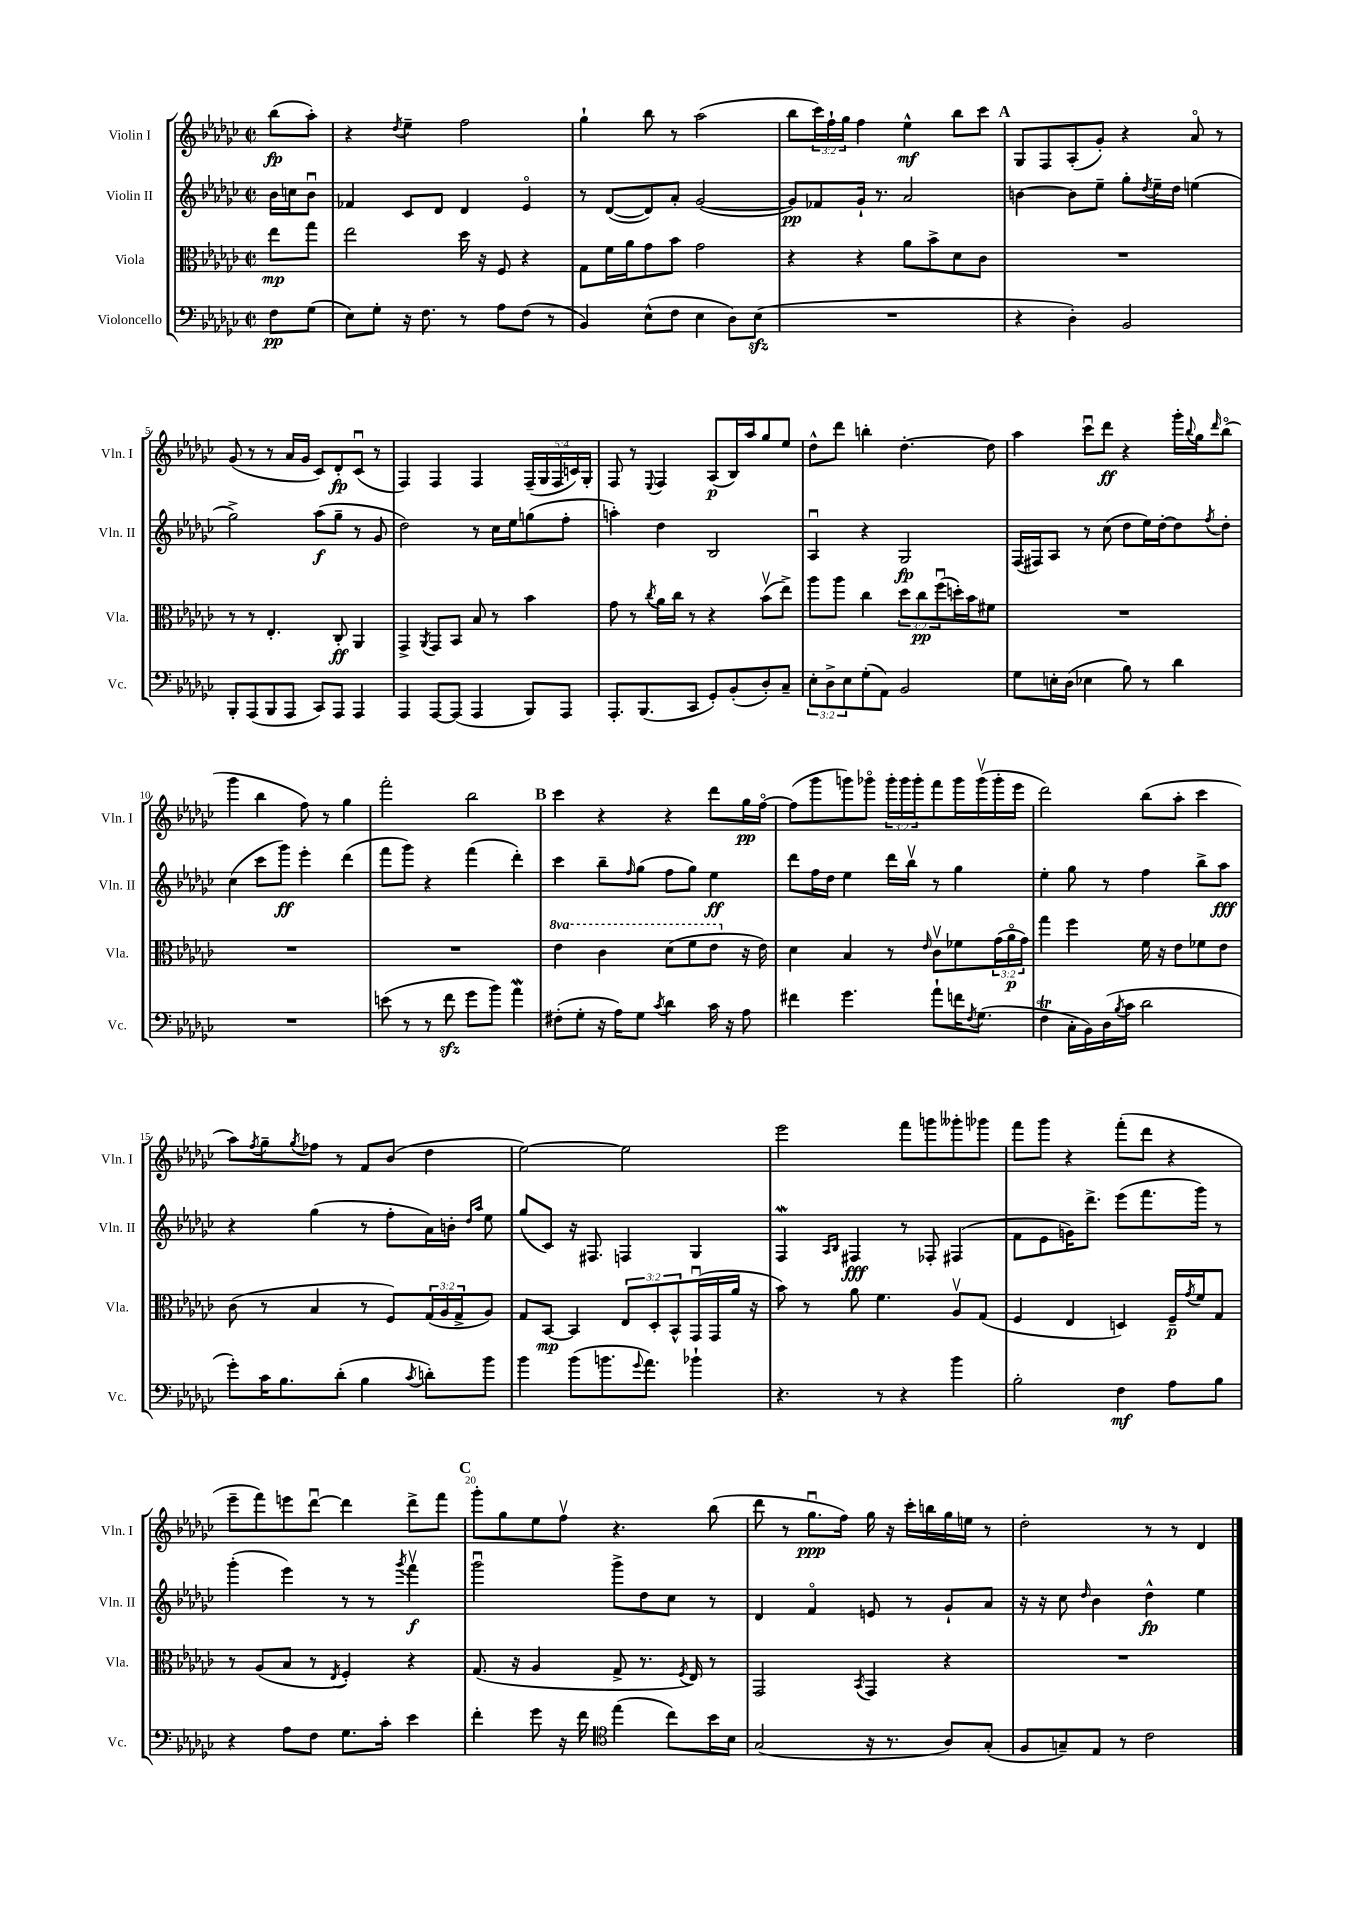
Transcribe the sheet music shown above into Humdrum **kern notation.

**kern	**dynam	**kern	**dynam	**kern	**dynam	**kern	**dynam
*part4	*part4	*part3	*part3	*part2	*part2	*part1	*part1
*staff4	*staff4	*staff3	*staff3	*staff2	*staff2	*staff1	*staff1
*I"Violoncello	*	*I"Viola	*	*I"Violin II	*	*I"Violin I	*
*I'Vc.	*	*I'Vla.	*	*I'Vln. II	*	*I'Vln. I	*
*clefF4	*	*clefC3	*	*clefG2	*	*clefG2	*
*k[b-e-a-d-g-c-]	*	*k[b-e-a-d-g-c-]	*	*k[b-e-a-d-g-c-]	*	*k[b-e-a-d-g-c-]	*
*M2/2	*	*M2/2	*	*M2/2	*	*M2/2	*
*met(c|)	*	*met(c|)	*	*met(c|)	*	*met(c|)	*
=	=	=	=	=	=	=	=
8F\L	pp	8ee-\L	mp	16b-\LL	.	(8bb-\L	fp
.	.	.	.	16ccn\J	.	.	.
(8G-\J	.	8gg-\J	.	8b-u\J	.	8aa-'\J)	.
=1	=1	=1	=1	=1	=1	=1	=1
8E-\L)	.	2ee-\	.	4f-X/	.	4r	.
8G-'\J	.	.	.	.	.	.	.
.	.	.	.	.	.	8qdd-/	.
16r	.	.	.	8c-/L	.	4ee-~\	.
8.F\	.	.	.	.	.	.	.
.	.	.	.	8d-/J	.	.	.
8r	.	16dd-\	.	4d-/	.	2ff\	.
.	.	16r	.	.	.	.	.
8A-\L	.	8F/	.	.	.	.	.
(8F\J	.	4r	.	4e-/	.	.	.
8r	.	.	.	.	.	.	.
=2	=2	=2	=2	=2	=2	=2	=2
4BB-/)	.	8G-\L	.	8r	.	4gg-`\	.
.	.	16f\L	.	([8d-/L	.	.	.
.	.	16a-\J	.	.	.	.	.
(8E-^^\L	.	8g-\	.	8d-/])	.	8bb-\	.
8F\J	.	8b-\J	.	8a-'/J	.	8r	.
4E-\	.	2g-\	.	([2g-/	.	(2aa-\	.
8D-\L)	.	.	.	.	.	.	.
(8E-zz\J	.	.	.	.	.	.	.
=3	=3	=3	=3	=3	=3	=3	=3
1r	.	4r	.	8g-/L])	pp	8bb-\L	.
.	.	.	.	8f-X/	.	24ccc-\L)	.
.	.	.	.	.	.	24ff`\	.
.	.	.	.	.	.	24gg-\JJ	.
.	.	4r	.	16g-`/Jk	.	4ff\	.
.	.	.	.	8.r	.	.	.
.	.	8a-\L	.	2a-/	.	4ee-^^\	mf
.	.	8b-^\	.	.	.	.	.
.	.	8d-\	.	.	.	8bb-\L	.
.	.	8c-\J	.	.	.	8ccc-\J	.
!!LO:REH:place=s1:t=A
=4	=4	=4	=4	=4	=4	=4	=4
4r	.	1r	.	[4bn\	.	8G-/L	.
.	.	.	.	.	.	8F/	.
4D-'\)	.	.	.	8b\L]	.	(8A-'/	.
.	.	.	.	8ee-~\J	.	8g-'/J)	.
2BB-/	.	.	.	8gg-'\L	.	4r	.
.	.	.	.	8qdd-/	.	.	.
.	.	.	.	16ee-~\L	.	.	.
.	.	.	.	16dd-\JJ	.	.	.
.	.	.	.	(4een\	.	8a-/	.
.	.	.	.	.	.	8r	.
!!LO:LB:g=z
=5	=5	=5	=5	=5	=5	=5	=5
8BBB-'/L	.	8r	.	2gg-^\)	.	(8g-/	.
(8AAA-/	.	8r	.	.	.	8r	.
8BBB-/	.	4.E-'/	.	.	.	8r	.
8AAA-/J	.	.	.	.	.	16a-/LL	.
.	.	.	.	.	.	16g-/JJ	.
8CC-/L)	.	.	.	(8aa-\L	f	8c-/L)	.
8AAA-/J	.	8C-'/	ff	8gg-~\J	.	8d-'/	fp
4AAA-/	.	4AA-/	.	8r	.	(8c-u/J	.
.	.	.	.	8g-/	.	8r	.
=6	=6	=6	=6	=6	=6	=6	=6
4AAA-/	.	4GG-^/	.	2dd-\)	.	4F/)	.
.	.	8qAA-/	.	.	.	.	.
[8AAA-/L	.	8GG-/L	.	.	.	4F/	.
(8AAA-/J]	.	8BB-/J	.	.	.	.	.
4AAA-/	.	8B-/	.	8r	.	4F/	.
.	.	8r	.	16cc-\LL	.	.	.
.	.	.	.	16ee-\J	.	.	.
8BBB-/L)	.	4b-\	.	(8ggn\	.	(20F~/LL	.
.	.	.	.	.	.	20G-/	.
.	.	.	.	.	.	20F/	.
8AAA-/J	.	.	.	8ff'\J	.	.	.
.	.	.	.	.	.	20cn/)	.
.	.	.	.	.	.	20G-'/JJ	.
=7	=7	=7	=7	=7	=7	=7	=7
8.AAA-'/L	.	8g-\	.	4aan'\)	.	8F/	.
.	.	8r	.	.	.	8r	.
(8.BBB-/	.	.	.	.	.	.	.
.	.	8qcc-/	.	.	.	8qqE-/	.
.	.	16a-\LL	.	4dd-\	.	4F/	.
.	.	16cc-\JJ	.	.	.	.	.
8CC-/J	.	8r	.	.	.	.	.
8GG-'/L)	.	4r	.	2B-/	.	(8A-/L	p
(8BB-'/	.	.	.	.	.	16B-/L)	.
.	.	.	.	.	.	16aa-/J	.
8D-'/)	.	(8b-v\L	.	.	.	8gg-/	.
8C-~/J	.	8ee-^\J)	.	.	.	8ee-/J	.
=8	=8	=8	=8	=8	=8	=8	=8
12E-'\L	.	8aa-\L	.	4A-u/	.	8dd-^^\L	.
12D-^\	.	.	.	.	.	.	.
.	.	8aa-\J	.	.	.	8ddd-\J	.
12E-\	.	.	.	.	.	.	.
(8G-'\	.	4cc-\	.	4r	.	4bbn'\	.
8AA-\J)	.	.	.	.	.	.	.
2BB-/	.	12dd-\L	.	2G-/	fp	[4.dd-'\	.
.	.	12cc-\	pp	.	.	.	.
.	.	(12ffu\	.	.	.	.	.
.	.	16ddn'\L)	.	.	.	.	.
.	.	16b-\J	.	.	.	.	.
.	.	8f#X\J	.	.	.	8dd-\]	.
=9	=9	=9	=9	=9	=9	=9	=9
8G-\L	.	1r	.	(16F/LL	.	4aa-\	.
.	.	.	.	16F#X/J)	.	.	.
16En'\L	.	.	.	8A-/J	.	.	.
(16D-\JJ	.	.	.	.	.	.	.
4E-X\	.	.	.	8r	.	8ccc-u\L	.
.	.	.	.	(8cc-\	.	8ddd-\J	ff
8B-\)	.	.	.	8dd-\L	.	4r	.
8r	.	.	.	16ee-\L)	.	.	.
.	.	.	.	[16dd-'\J	.	.	.
4d-\	.	.	.	8dd-\]	.	16ggg-'\LL	.
.	.	.	.	.	.	8qqbb-/	.
.	.	.	.	.	.	16gg-\J	.
.	.	.	.	8qff/	.	16qqddd-/	.
.	.	.	.	8dd-'\J	.	(8bb-\J	.
!!LO:LB:g=z
=10	=10	=10	=10	=10	=10	=10	=10
1r	.	1r	.	(4cc-\	.	4ggg-\	.
.	.	.	.	8ccc-\L	.	4bb-\	.
.	.	.	.	8ggg-\J)	ff	.	.
.	.	.	.	4eee-'\	.	8ff\)	.
.	.	.	.	.	.	8r	.
.	.	.	.	(4ddd-\	.	4gg-\	.
=11	=11	=11	=11	=11	=11	=11	=11
(8en\	.	1r	.	8fff\L	.	2fff'\	.
8r	.	.	.	8ggg-\J)	.	.	.
8r	.	.	.	4r	.	.	.
8fzz\	.	.	.	.	.	.	.
8g-\L	.	.	.	(4fff\	.	2bb-\	.
8b-\J)	.	.	.	.	.	.	.
4a-W\	.	.	.	4ddd-'\)	.	.	.
!!LO:REH:place=s1:t=B
=12	=12	=12	=12	=12	=12	=12	=12
*	*	*8va	*	*	*	*	*
(8F#X'\L	.	4ee-\	.	4ccc-\	.	4ccc-\	.
8G-'\J	.	.	.	.	.	.	.
16r	.	4cc-\	.	8bb-~\L	.	4r	.
16A-\KL)	.	.	.	.	.	.	.
.	.	.	.	16qqff/	.	.	.
8G-\J	.	.	.	(8gg-\J	.	.	.
8qc-/	.	.	.	.	.	.	.
4d-\	.	(8dd-\L	.	8ff\L	.	4r	.
.	.	8ff\	.	8gg-\J)	.	.	.
16c-\	.	8ee-\J	.	4ee-\	ff	8ddd-\L	.
16r	.	.	.	.	.	.	.
*	*	*X8va	*	*	*	*	*
8A-\	.	16r	.	.	.	16gg-\L	pp
.	.	16e-\)	.	.	.	[16ff\JJ	.
=13	=13	=13	=13	=13	=13	=13	=13
4f#X\	.	4d-\	.	8ddd-\L	.	(8ff\L]	.
.	.	.	.	16ff\L	.	8ggg-\	.
.	.	.	.	16dd-\JJ	.	.	.
4.g-\	.	4B-/	.	4ee-\	.	8gggn\)	.
.	.	.	.	.	.	8ggg-X\J	.
.	.	8r	.	16ddd-\LL	.	24ggg-'\LL	.
.	.	.	.	.	.	24ggg-\	.
.	.	.	.	16bb-v\JJ	.	.	.
.	.	.	.	.	.	24ggg-'\J	.
.	.	16qqe-/	.	.	.	.	.
8a-`\L	.	8c-v\L	.	8r	.	8fff\	.
16fn\K	.	8f-X\	.	4gg-\	.	16ggg-\L	.
8qF/	.	.	.	.	.	.	.
(8.G-\J	.	.	.	.	.	(16ggg-v\	.
.	.	(24g-\L	.	.	.	16ggg-'\	.
.	.	24a-\	p	.	.	.	.
.	.	.	.	.	.	16eee-\JJ	.
.	.	24g-\JJ)	.	.	.	.	.
=14	=14	=14	=14	=14	=14	=14	=14
4Ft\	.	4gg-\	.	4ee-'\	.	2ddd-\)	.
16C-'\LL	.	4ff\	.	8gg-\	.	.	.
16BB-\)	.	.	.	.	.	.	.
(16D-\	.	.	.	8r	.	.	.
8qB-/	.	.	.	.	.	.	.
16c-\JJ	.	.	.	.	.	.	.
2d-\	.	16f\	.	4ff\	.	(8bb-\L	.
.	.	16r	.	.	.	.	.
.	.	8e-\L	.	.	.	8aa-'\J	.
.	.	8f-X\	.	8bb-^\L	.	4ccc-\	.
.	.	8e-\J	.	8aa-\J	fff	.	.
!!LO:LB:g=z
=15	=15	=15	=15	=15	=15	=15	=15
8g-'\L)	.	(8c-\	.	4r	.	8aa-\L)	.
.	.	.	.	.	.	8qff/	.
16c-\K	.	8r	.	.	.	8gg-~\	.
8.B-\	.	.	.	.	.	.	.
.	.	.	.	.	.	8qgg-/	.
.	.	4B-/	.	(4gg-\	.	8ff-X\J	.
(8d-'\J	.	.	.	.	.	8r	.
4B-\	.	8r	.	8r	.	8f/L	.
.	.	8F/L)	.	8ff'\L	.	(8b-/J	.
8qc-/	.	.	.	.	.	.	.
8dn'\L)	.	(24G-/L	.	16a-\L)	.	4dd-\	.
.	.	24A-/	.	.	.	.	.
.	.	.	.	16bn'\JJ	.	.	.
.	.	24G-^/J	.	.	.	.	.
.	.	.	.	16qqdd-/LL	.	.	.
.	.	.	.	16qqaa-/JJ	.	.	.
8b-\J	.	8A-/J)	.	8ee-\	.	.	.
=16	=16	=16	=16	=16	=16	=16	=16
4b-\	.	8G-/L	.	(8gg-/L	.	[2ee-\)	.
.	.	[8BB-/J	mp	8c-/J)	.	.	.
(8b-\L	.	4BB-/]	.	16r	.	.	.
.	.	.	.	8.F#X/	.	.	.
8.bn\	.	.	.	.	.	.	.
.	.	12E-/L	.	4Fn/	.	2ee-\]	.
8qqg-/	.	.	.	.	.	.	.
8.a-\J)	.	.	.	.	.	.	.
.	.	12D-'/	.	.	.	.	.
.	.	12BB-^^/	.	.	.	.	.
4b-X`\	.	(16GG-u/L	.	4G-/	.	.	.
.	.	16GG-/	.	.	.	.	.
.	.	16a-/JJ	.	.	.	.	.
.	.	16r	.	.	.	.	.
=17	=17	=17	=17	=17	=17	=17	=17
4.r	.	8b-\)	.	4FW/	.	2eee-\	.
.	.	8r	.	.	.	.	.
.	.	.	.	16qqA-/LL	.	.	.
.	.	.	.	16qqB-/JJ	.	.	.
.	.	8a-\	.	4F#X/	fff	.	.
8r	.	4.f\	.	.	.	.	.
4r	.	.	.	8r	.	8fff\L	.
.	.	.	.	8F-X'/	.	8gggn\	.
4b-\	.	8A-v/L	.	(4F#X/	.	8ggg--X'\	.
.	.	(8G-/J	.	.	.	8ggg-X\J	.
=18	=18	=18	=18	=18	=18	=18	=18
2B-'\	.	4F/	.	8f\L	.	8fff\L	.
.	.	.	.	8e-\	.	8ggg-\J	.
.	.	4E-/	.	16gn\K)	.	4r	.
.	.	.	.	8.ddd-^\J	.	.	.
4F\	mf	4Dn/)	.	(8eee-\L	.	(8fff'\L	.
.	.	.	.	8.fff\	.	8ddd-\J	.
8A-\L	.	16F~/LL	p	.	.	4r	.
.	.	8qg-/	.	.	.	.	.
.	.	16f/J	.	16ggg-\Jk)	.	.	.
8B-\J	.	8G-/J	.	8r	.	.	.
!!LO:LB:g=z
=19	=19	=19	=19	=19	=19	=19	=19
4r	.	8r	.	(4ggg-'\	.	8eee-~\L	.
.	.	(8A-/L	.	.	.	8fff\)	.
8A-\L	.	8B-/J	.	4eee-\)	.	8eeen\	.
8F\J	.	8r	.	.	.	[8ddd-u\J	.
.	.	8qE-/	.	.	.	.	.
8.G-\L	.	4F'/)	.	8r	.	4ddd-\]	.
.	.	.	.	8r	.	.	.
16c-'\Jk	.	.	.	.	.	.	.
.	.	.	.	8qggg-/	.	.	.
4e-\	.	4r	.	4fffv\	f	8ddd-^\L	.
.	.	.	.	.	.	8fff\J	.
!!LO:REH:place=s1:t=C
=20	=20	=20	=20	=20	=20	=20	=20
4f'\	.	(8.G-/	.	2ggg-u\	.	8ggg-'\L	.
.	.	.	.	.	.	8gg-\	.
.	.	16r	.	.	.	.	.
8g-\	.	4A-/	.	.	.	8ee-\	.
16r	.	.	.	.	.	8ffv\J	.
16f\	.	.	.	.	.	.	.
*clefC4	*	*	*	*	*	*	*
(4ee-\	.	8G-^/	.	8ggg-^\L	.	4.r	.
.	.	8.r	.	8dd-\	.	.	.
8cc-\L)	.	.	.	8cc-\J	.	.	.
.	.	8qF/	.	.	.	.	.
.	.	16E-/)	.	.	.	.	.
16b-\L	.	8r	.	8r	.	(8bb-\	.
16B-\JJ	.	.	.	.	.	.	.
=21	=21	=21	=21	=21	=21	=21	=21
(2G-/	.	2GG-/	.	4d-/	.	8ddd-\	.
.	.	.	.	.	.	8r	.
.	.	.	.	4f/	.	8.gg-u\L	ppp
.	.	.	.	.	.	16ff\Jk)	.
.	.	8qBB-/	.	.	.	.	.
16r	.	4GG-/	.	8en/	.	16gg-\	.
8.r	.	.	.	.	.	16r	.
.	.	.	.	8r	.	16ccc-'\LL	.
.	.	.	.	.	.	16bbn\	.
8A-/L)	.	4r	.	8g-`/L	.	16gg-\	.
.	.	.	.	.	.	16een\JJ	.
(8G-'/J	.	.	.	8a-/J	.	8r	.
=22	=22	=22	=22	=22	=22	=22	=22
8F/L	.	1r	.	16r	.	2dd-'\	.
.	.	.	.	16r	.	.	.
8Gn~/)	.	.	.	8cc-\	.	.	.
.	.	.	.	16qqdd-/	.	.	.
8E-/J	.	.	.	4b-\	.	.	.
8r	.	.	.	.	.	.	.
2c-\	.	.	.	4dd-^^\	fp	8r	.
.	.	.	.	.	.	8r	.
.	.	.	.	4ee-\	.	4d-/	.
==	==	==	==	==	==	==	==
*-	*-	*-	*-	*-	*-	*-	*-
